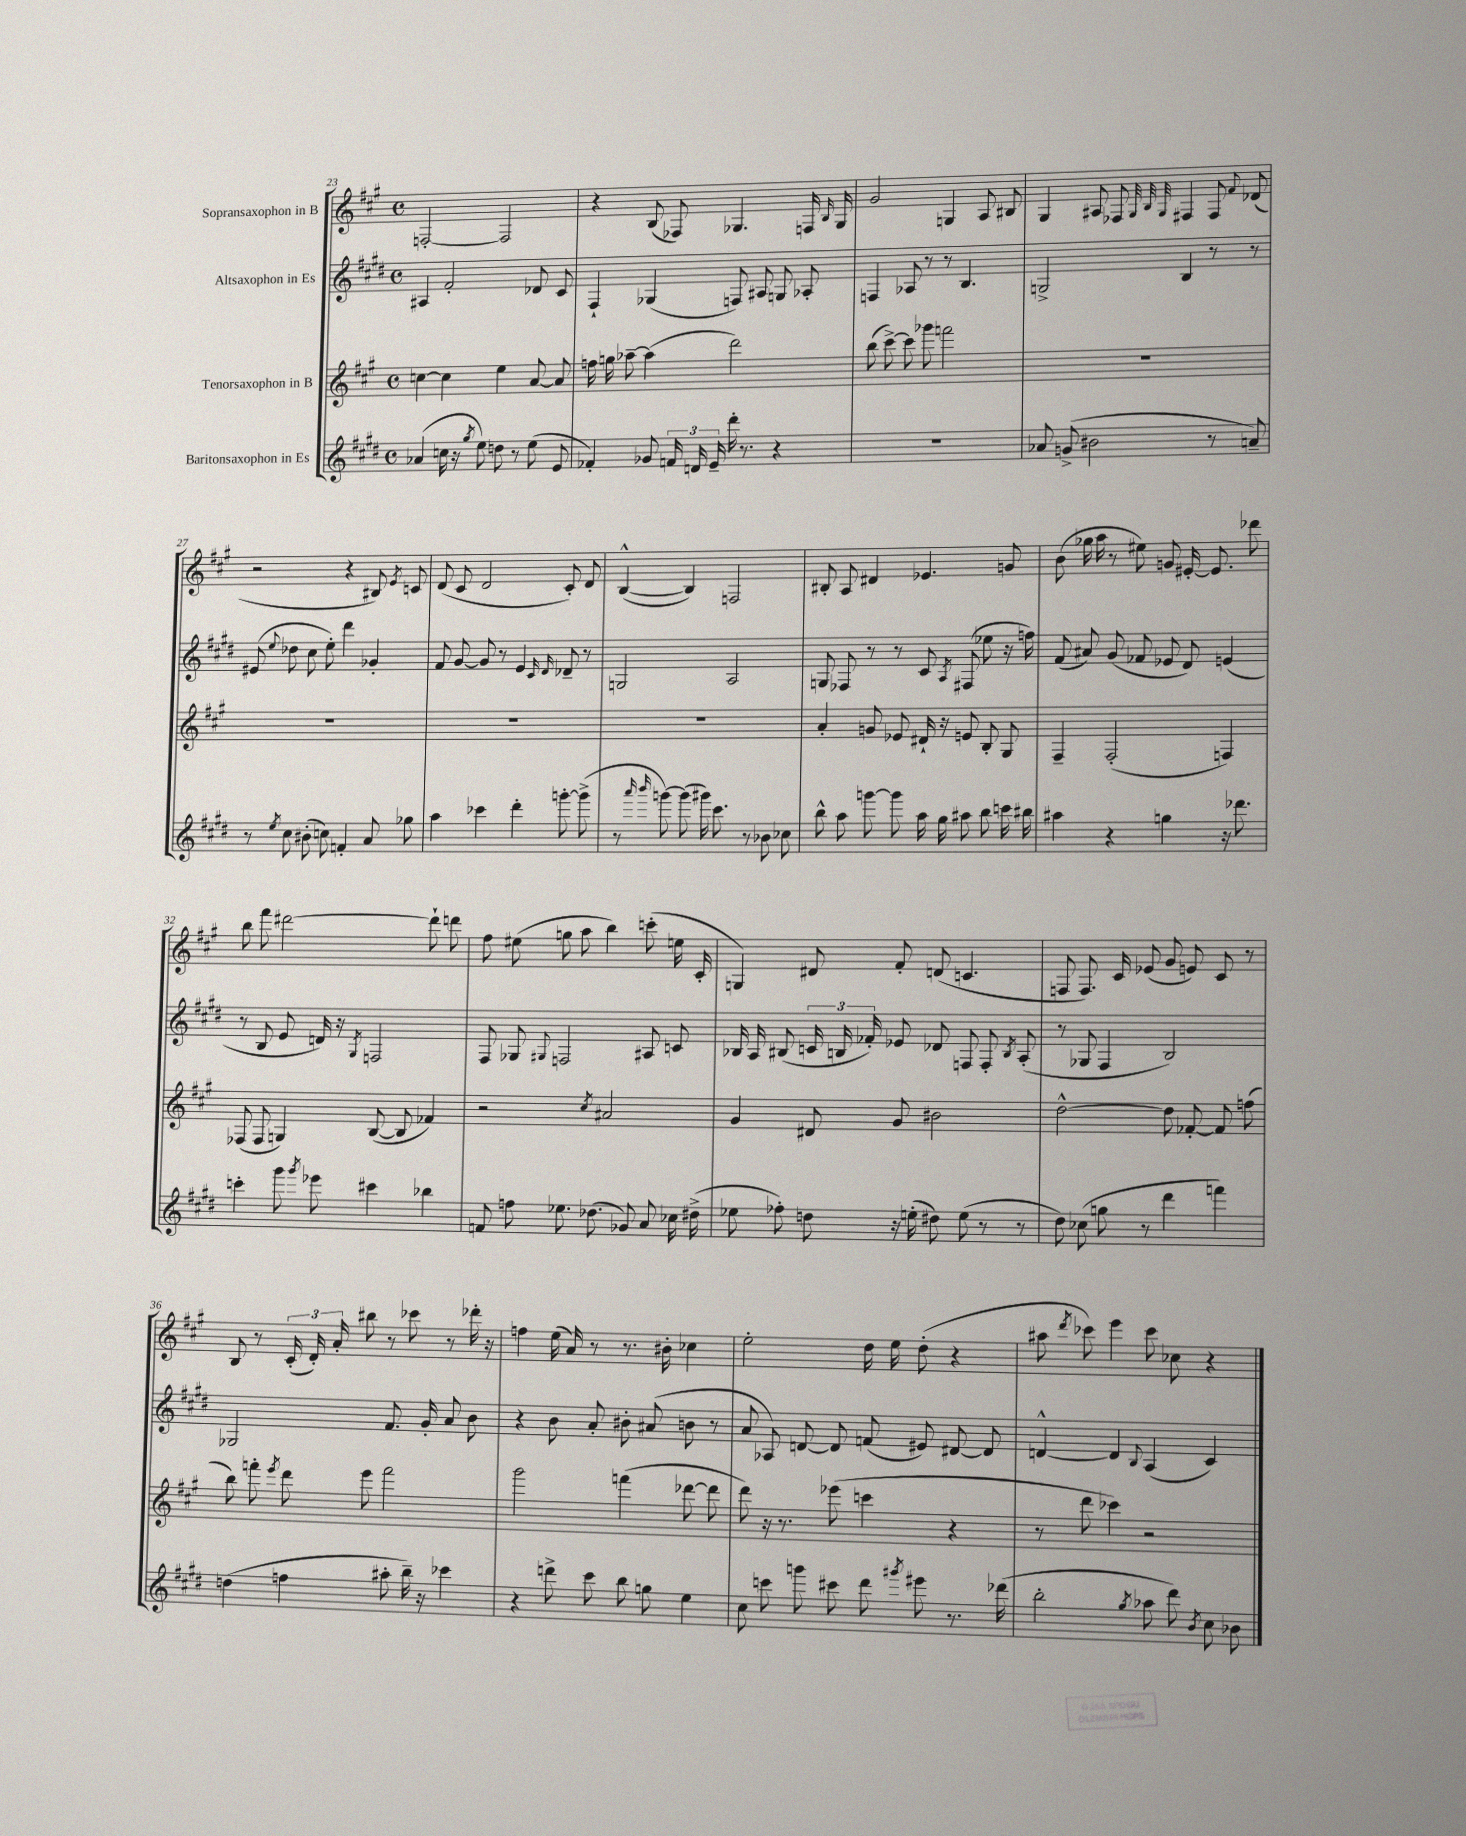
<<
\new StaffGroup <<
\new Staff = "s0" \with { instrumentName = "Sopransaxophon in B" } {
    \clef treble \key a \major \defaultTimeSignature \time 4/4
    \autoBeamOff f2~-. f2 |
    r4 b8( fes8) ges4. f16 \grace { b16 } ges16 |
    gis'2 g4 a8 bis8 |
    gis4 ais8 fes8 \grace { gis32 b32 gis32 } fis4 fis8 \appoggiatura { fis'8 } des'8( |
    r2 r4 bis8) \acciaccatura { e'8 } c'8 |
    d'8( cis'8 d'2 cis'8-.) d'8 |
    b4~-^( b4) f2 |
    bis8-. a8 dis'4 ees'4. g'8 |
    b'8( ges''16 a''16 r8 eis''8) g'8 eis'16~-. eis'8. des'''8 |
    b''8 fis'''8 dis'''2~ dis'''8-! d'''8 |
    fis''8 eis''8( g''8 a''8 b''4) c'''8-.( e''16 cis'16-. |
    g4) dis'8 fis'8-. d'8( c'4. |
    f8 f8.) cis'16 ees'8( gis'8 e'8) cis'8 r8 |
    b8 r8 \tuplet 3/2 { cis'16-.( d'16-.) a'16-. } bis''8 r8 ces'''8 r8 des'''16-. r16 |
    f''4 e''16( a'16) r8 r8. bis'16-. ces''4 |
    e''2-. d''16 e''16 d''8-.( r4 |
    ais''8 \acciaccatura { d'''8 } ces'''8) e'''4 ces'''8 ces''8 r4 \bar "|." |
}
\new Staff = "s1" \with { instrumentName = "Altsaxophon in Es" } {
    \clef treble \key e \major \defaultTimeSignature \time 4/4
    \autoBeamOff ais4 fis'2-. des'8 cis'8 |
    fis4-! ges4( f8) ais8 g8 aes8-. |
    f4 aes8 r8 r8 b4. |
    g2-> b4 r8 r8 |
    eis'8( \appoggiatura { e''8 } des''8 cis''8 e''8-.) dis'''4 ges'4-. |
    fis'8 gis'8~ gis'8 r8 e'4 \grace { cis'16 dis'16 } des'8-- r8 |
    g2 a2 |
    g8 fes8 r8 r8 cis'8 \acciaccatura { a8 } fis8( ees''8 r16 f''16) |
    fis'8( ais'8) gis'8( fes'8 ees'8 dis'8) e'4( |
    r8 b8 e'8 d'16) r16 \acciaccatura { gis8 } f2 |
    fis8 ges8 \appoggiatura { gis8 } f2 ais8 c'8 |
    bes16 a16 bis8( \tuplet 3/2 { c'16 b16 fes'16-.) } ees'8 des'8 f8 f8-. \acciaccatura { b8 } a8-.( |
    r8 ges8 fis4 b2) |
    ges2 fis'8. gis'16-. a'8 b'8 |
    r4 b'8 a'8-. bis'8-. ais'8( b'8 r8 |
    a'8 aes8) d'8~ d'8 f'8( eis'8) dis'8~ dis'8 |
    d'4~-^ d'4 \appoggiatura { b8 } a4( cis'4) \bar "|." |
}
\new Staff = "s2" \with { instrumentName = "Tenorsaxophon in B" } {
    \clef treble \key a \major \defaultTimeSignature \time 4/4
    \autoBeamOff c''4~ c''4 e''4 a'8~ a'8 |
    f''16 g''16 aes''8~-- aes''4( d'''2) |
    b''8( cis'''8~->) cis'''8 ges'''8 f'''2 |
    R1 |
    R1 |
    R1 |
    R1 |
    a'4-. g'8 ees'8 dis'16-! r16 e'8 b8-. gis8 |
    fis4-- fis2-.( f4) |
    fes8( fes8 g4) b8~( b8 fes'4) |
    r2 \acciaccatura { cis''8 } ais'2 |
    gis'4 dis'8 gis'8 bis'2 |
    d''2~-^ d''8 fes'8~-. fes'8 f''8( |
    b''8) f'''8-. \acciaccatura { e'''8 } d'''8 e'''8 f'''2 |
    gis'''2 f'''4( des'''8~ des'''8 |
    d'''8) r16 r8. ees'''8( c'''4 r4 |
    r8 d'''8 ces'''4) r2 \bar "|." |
}
\new Staff = "s3" \with { instrumentName = "Baritonsaxophon in Es" } {
    \clef treble \key e \major \defaultTimeSignature \time 4/4
    \autoBeamOff aes'4( c''16 r16 \acciaccatura { gis''8 } e''8) d''8 r8 e''8( e'8 |
    fes'4-.) ges'8 \tuplet 3/2 { f'16 d'16 e'16-- } dis'''16-. r8. r4 |
    R1 |
    aes'8 g'8->( bis'2 r8 a'8--) |
    r8 \acciaccatura { e''8 } cis''8 bis'8-.( c''8) f'4-. a'8 ges''8 |
    a''4 ces'''4 dis'''4-. g'''8~-. g'''8->( |
    r8 \grace { a'''16 b'''16 } g'''8~) g'''8( gis'''16) cis'''8. r8 bes'8 ces''8 |
    b''8-^ a''8 g'''8~ g'''8 a''16 gis''16 ais''8 b''8 c'''16 bis''16 |
    ais''4 r4 g''4 r16 des'''8. |
    c'''4-. gis'''8 \acciaccatura { gis'''8 } ees'''8 cis'''4 bes''4 |
    f'8 f''8 ees''8. des''8.( ges'8) a'8 ces''16 dis''16->( |
    ees''8 fes''8-.) d''8 r16 e''16-.( dis''8) e''8( r8 r8 |
    dis''8) ces''8( g''8 r8 dis'''4 f'''4) |
    d''4( f''4 ais''8-. b''16--) r16 ces'''4 |
    r4 d'''8-> cis'''8 b''8 g''8 e''4 |
    cis''8 c'''8 g'''8 cis'''8 dis'''8 \acciaccatura { gis'''8 } eis'''8 r8. des'''16( |
    b''2-. \acciaccatura { gis''8 } aes''8 dis'''8) \acciaccatura { b'8 } cis''8 bes'8 \bar "|." |
}
>>
>>
\layout { \context { \Score currentBarNumber = #23 } }
